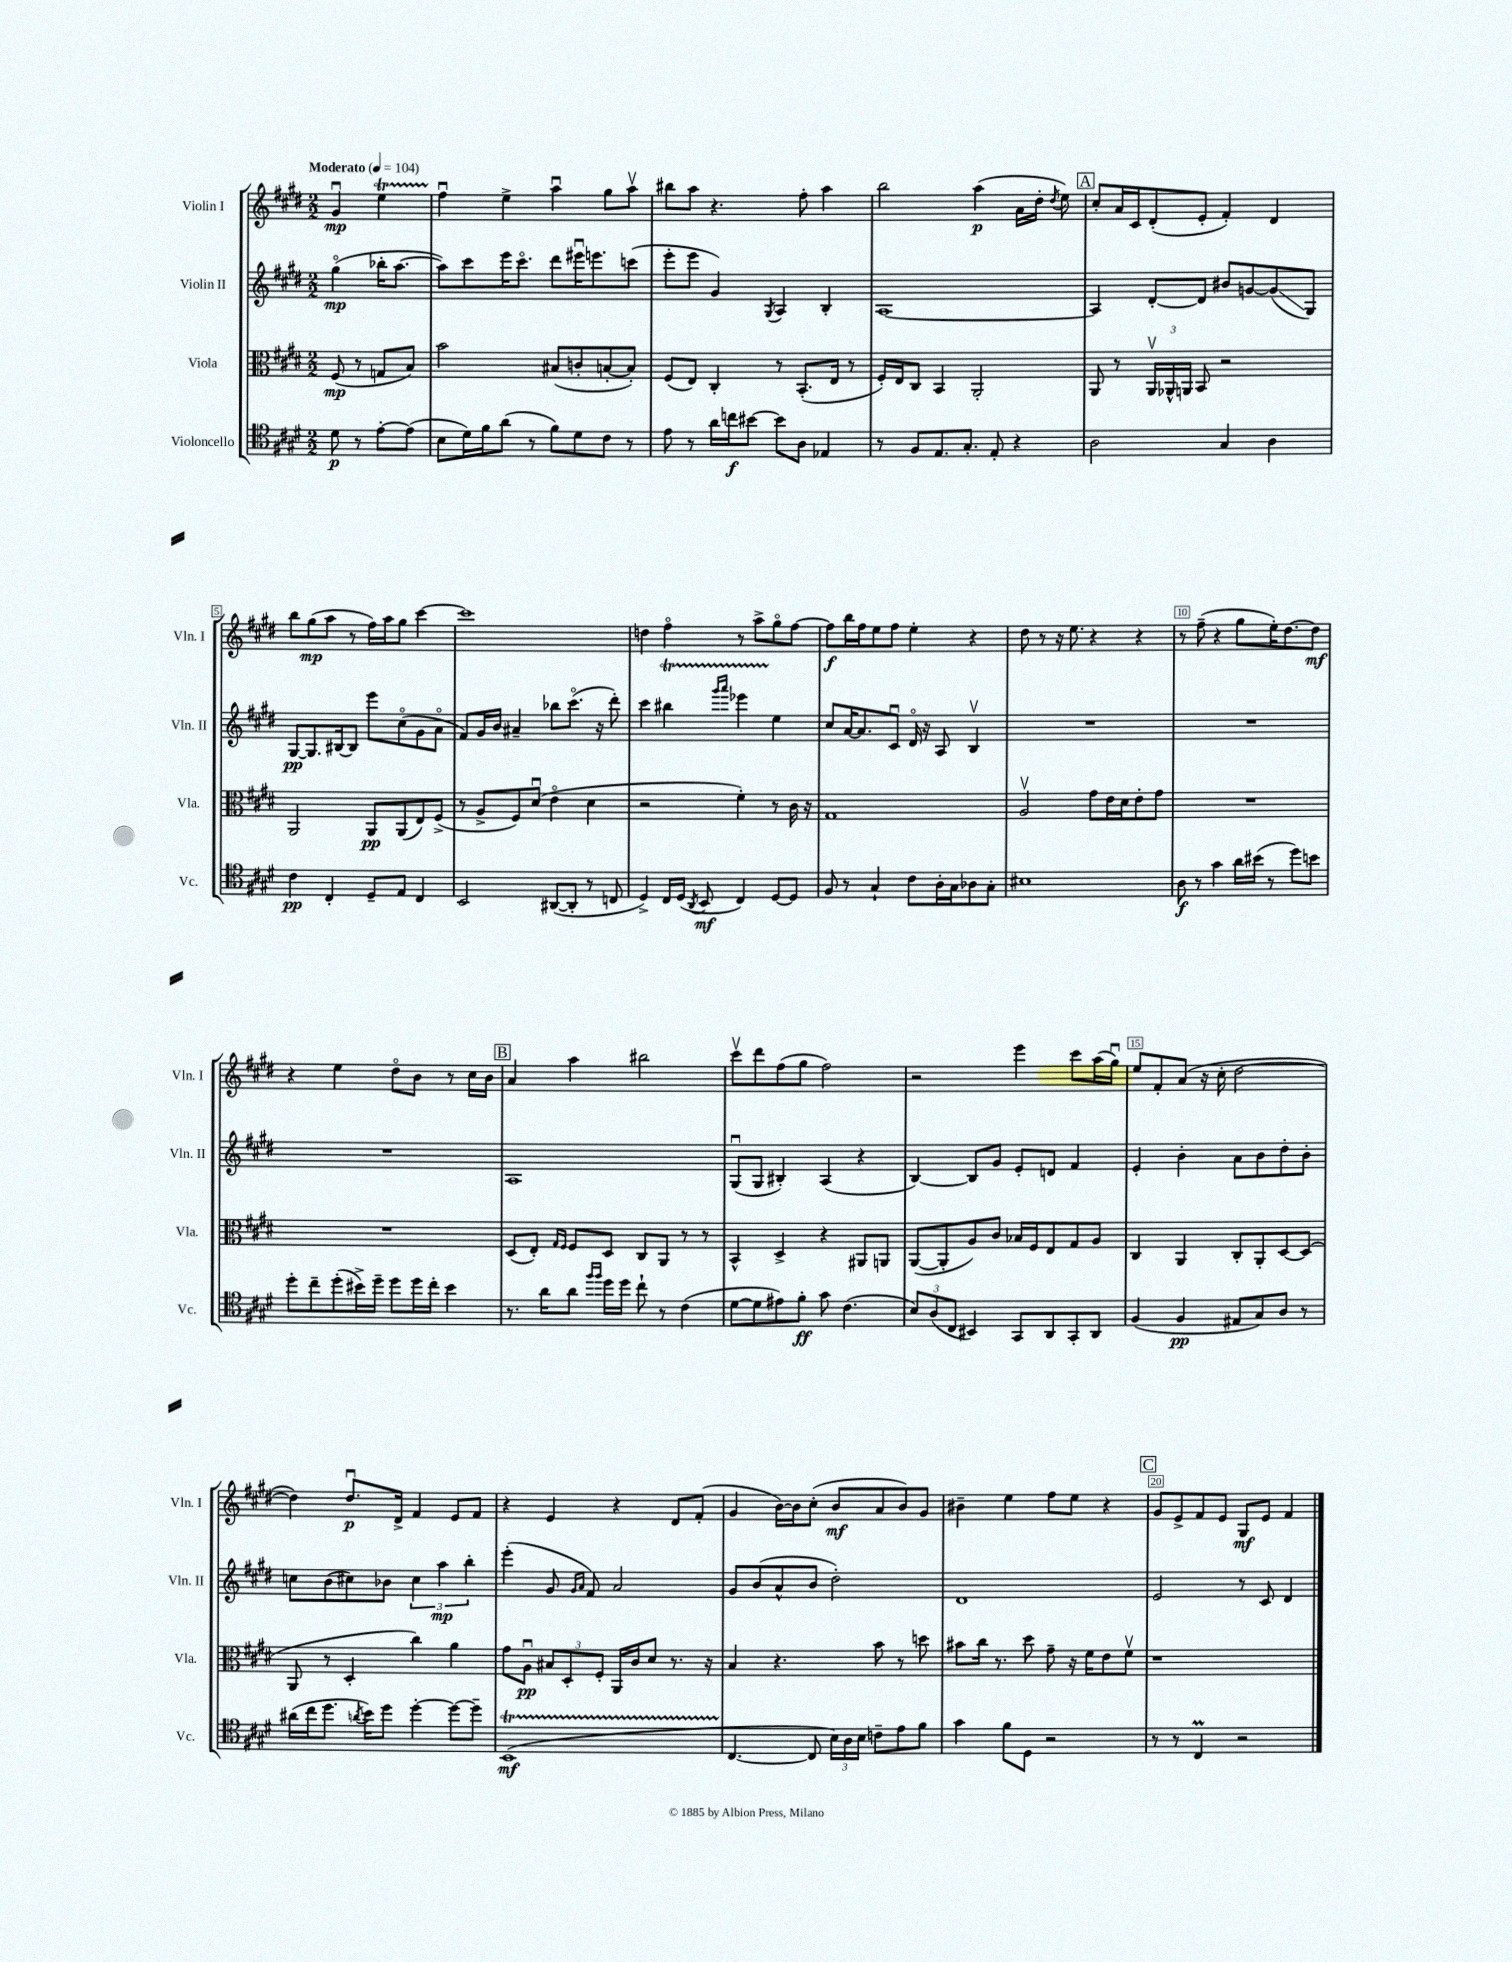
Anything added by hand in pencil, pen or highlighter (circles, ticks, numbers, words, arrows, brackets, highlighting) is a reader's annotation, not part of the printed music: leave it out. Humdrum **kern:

**kern	**kern	**kern	**kern
*staff4	*staff3	*staff2	*staff1
*clefC4	*clefC3	*clefG2	*clefG2
*k[f#c#g#d#]	*k[f#c#g#d#]	*k[f#c#g#d#]	*k[f#c#g#d#]
*M2/2	*M2/2	*M2/2	*M2/2
*MM104	*MM104	*MM104	*MM104
8d#	(8F#	(4gg#o	4g#u
8r	8r	.	.
[8e'	8G	16bb-'	4ee
.	.	[8.aa	.
(8e]	8B)	.	.
=	=	=	=
8B	2b	8aa])	4ff#u
16d#)	.	8ccc#	.
16f#	.	.	.
(8a	.	16eee	4ee^
.	.	8.ccc#o	.
8r	.	.	.
8f#)	(8B#	8ddd#	4aau
8d#	8c'	16eee#u	.
.	.	8.eee	.
8c#	[8B'	.	8gg#
8r	8B'])	(8ccc	8aav
=	=	=	=
8e	(8F#	8eee'	8bb#
8r	8E)	8eee	8aa
16a	4C#'	4g#)	4.r
16cc	.	.	.
[8b#	.	.	.
.	.	8qG#	.
8b#]	8r	4A	.
8A	(8.BB'	.	8ff#'
4E-	.	4B'	4aa
.	16E	.	.
.	8r	.	.
=	=	=	=
8r	16F#')	[1A	2bb
.	16E	.	.
8F#	8C#	.	.
8.E	4BB	.	.
8.G#'	.	.	.
.	2AA'	.	(4aa
8E'	.	.	.
4r	.	.	16a
.	.	.	16dd#'
.	.	.	8qdd#
.	.	.	8ee)
=	=	=	=
2A	8AA	4A]	8cc#'
.	8r	.	16a
.	.	.	16c#
.	24AAv	[8d#'	(8d#'
.	24AA-^^	.	.
.	24AA	.	.
.	8BB	8d#]	8e'
4G#	2r	8b#	4f#')
.	.	[8g	.
4A	.	(8g]	4d#
.	.	8G#)	.
=	=	=	=
4c#	2AA	[8G#	8bb
.	.	8.G#]	(8gg#
4C#'	.	.	8aa
.	.	[16B#	.
.	.	8B#]	8r
8D#~	8AA	8eee	16ff#)
.	.	.	16aa
8E	(8AA	(8cc#o	8gg#
4C#	8E)	8g#	[4ccc#
.	(8F#^	8ao	.
=	=	=	=
2BB	8r	8f#)	1ccc#]
.	8A^	16g#	.
.	.	16b	.
.	8F#)	4a#~	.
.	(8d#u	.	.
([8AA#	4eo	8bb-	.
8AA#']	.	(8.ccc#o	.
8r	4d#	.	.
.	.	16r	.
8C	.	8ddd#')	.
=	=	=	=
4D#^)	2r	4ccc#	4dd
16C#	.	4bb#	4ff#o
(16D#	.	.	.
8qAA	.	.	.
8BB	.	.	.
.	.	16qqggg#	.
.	.	16qqaaa	.
4C#)	4f#')	4eee-	8r
.	.	.	8aa^
[8D#	8r	4ee	8gg#o
8D#]	16c#	.	[8ff#
.	16r	.	.
=	=	=	=
8F#	1G#	8cc#	8ff#]
8r	.	[16a	16bb
.	.	8.a]	16ff#
4G#`	.	.	8ee
.	.	8c#u	8ff#
8c#	.	16d#o	4ee'
.	.	16r	.
16A'	.	8A	.
16G#	.	.	.
8A-	.	4Bv	4r
8G#'	.	.	.
=	=	=	=
1B#	2Av	1r	8dd#
.	.	.	8r
.	.	.	16r
.	.	.	8.ee
.	8g#	.	4r
.	16e	.	.
.	16d#	.	.
.	8e'	.	4r
.	8g#	.	.
=	=	=	=
8A	1r	1r	8r
8r	.	.	(8ff#~
4g#	.	.	4r
16a	.	.	8gg#
(16b#	.	.	.
8r	.	.	16ee')
.	.	.	[8.dd#
8dd#)	.	.	.
8b	.	.	8dd#]
=	=	=	=
8dd#'	1r	1r	4r
8cc#~	.	.	.
(8dd#'	.	.	4ee
16b#^)	.	.	.
16dd#~	.	.	.
8dd#	.	.	8dd#o
16dd#	.	.	8b
16cc#'	.	.	.
4b#	.	.	8r
.	.	.	16cc#
.	.	.	16b
=	=	=	=
8.r	(8D#	1A	4a
.	8E')	.	.
16a	.	.	.
.	16qqG#	.	.
.	16qqF#	.	.
8a	8F#	.	4aa
16qqff#	.	.	.
16qqff#	.	.	.
16dd#	8D#	.	.
16dd#	.	.	.
8cc#`	8C#	.	2bb#
8r	8AA	.	.
(4c#	8r	.	.
.	8r	.	.
=	=	=	=
[8d#	4BB^^	(8G#u	8ccc#v
8d#]	.	8G#	8ddd#
8e#)	4D#^	4B#')	(8ff#
8f#'	.	.	8gg#
8g#	4r	(4A	2ff#)
(4.c#	.	.	.
.	8AA#	4r	.
.	8AA	.	.
=	=	=	=
12B)	([8AA	[4B)	2r
(12A	.	.	.
.	8AA']	.	.
12C#	.	.	.
4BB#)	8A)	8B]	.
.	8c#	8g#	.
8GG#	16B-	8e'	4eee
.	16F#	.	.
8AA	8E	8d	.
8GG#'	8G#	4f#	8ccc#
8AA	8A	.	(16aa
.	.	.	16gg#u)
=	=	=	=
(4F#	4C#	4e'	8ee
.	.	.	8f#'
4F#	4AA	4b'	(8a
.	.	.	16r
.	.	.	16cc#'
8E#	8C#'	8a	[2dd#
8G#)	8AA'	8b	.
8A	[8D#	8dd#'	.
8r	(8D#]	8b'	.
=	=	=	=
(16a#	8AA	8cc	4dd#])
16cc#	.	.	.
8.dd#	8r	(8b	.
.	4D#'	8cc#)	8.dd#u
8qa	.	.	.
16b)	.	.	.
8dd#	.	8b-	.
.	.	.	16d#^
[4dd#'	4cc#)	6cc#	4f#
.	.	6aa	.
8dd#_	4a	.	8e
.	.	6bb'	.
8dd#~]	.	.	8f#
=	=	=	=
(1BB	8g#	(4eee'	4r
.	8Au	.	.
.	12B#	8g#	4e
.	12D#'	.	.
.	.	16qqg#	.
.	.	16qqa	.
.	.	8f#)	.
.	12F#'	.	.
.	16AA	2a	4r
.	16c#	.	.
.	8d#	.	.
.	8.r	.	8d#
.	.	.	(8f#'
.	16r	.	.
=	=	=	=
[4.C#	4B	8g#	4g#
.	.	(8b	.
.	4.r	8a^^	[16b)
.	.	.	16b]
8C#]	.	8b	(8cc#'
24B)	.	2dd#')	8b
24A	.	.	.
24B	.	.	.
8c~	8b	.	8a
8e	8r	.	8b)
8f#	8dd	.	8g#
=	=	=	=
4g#	8b#	1d#	4b#~
.	16cc#	.	.
.	8.r	.	.
8f#	.	.	4ee
8D#	8dd#	.	.
2r	8g#~	.	8ff#
.	16r	.	8ee
.	16f#	.	.
.	8e	.	4r
.	8f#v	.	.
=	=	=	=
8r	1r	2e	8g#
8r	.	.	8e^
4C#	.	.	8f#
.	.	.	8e
2r	.	8r	8G#
.	.	8c#	8e
.	.	4d#	4f#
==	==	==	==
*-	*-	*-	*-
